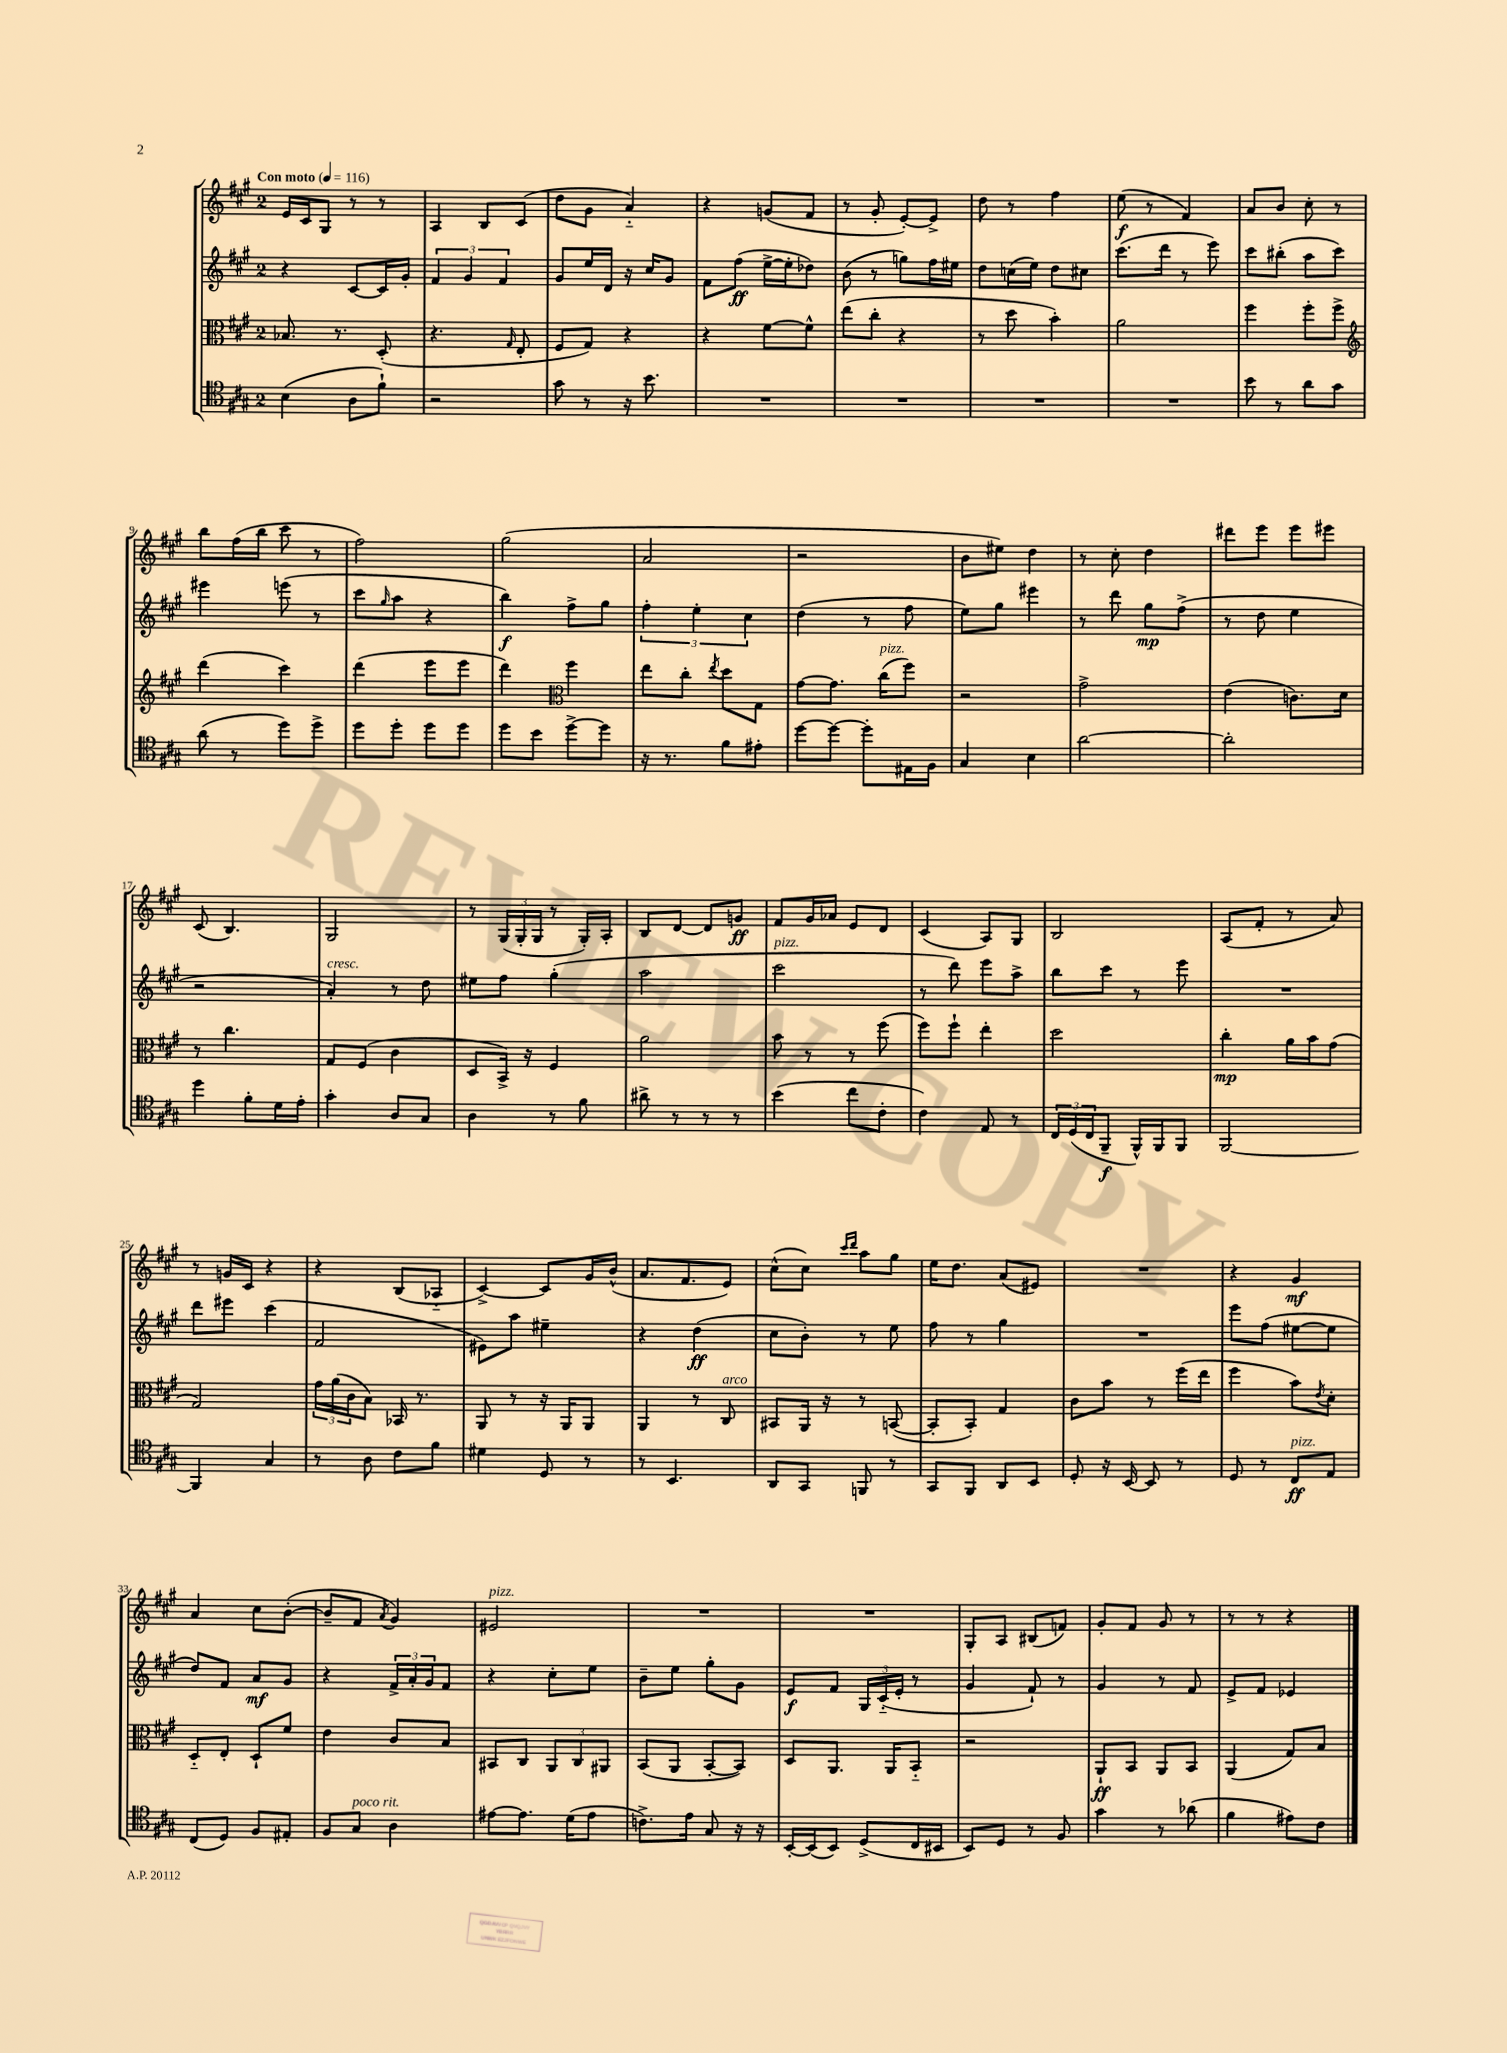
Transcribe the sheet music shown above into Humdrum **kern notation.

**kern	**kern	**kern	**kern
*staff4	*staff3	*staff2	*staff1
*clefC4	*clefC3	*clefG2	*clefG2
*k[f#c#g#]	*k[f#c#g#]	*k[f#c#g#]	*k[f#c#g#]
*M2/4	*M2/4	*M2/4	*M2/4
*MM116	*MM116	*MM116	*MM116
(4B	8.B-	4r	16e
.	.	.	16c#
.	.	.	8G#
.	8.r	.	.
8A	.	[8c#	8r
8f#`)	(8D'	16c#]	8r
.	.	16g#'	.
=	=	=	=
2r	4.r	6f#	4A
.	.	6g#	.
.	.	.	8B
.	.	6f#	.
.	16qqG#	.	.
.	8E'	.	(8c#
=	=	=	=
8g#	8F#	8g#	8dd
8r	8G#)	16ee	8g#
.	.	16d	.
16r	4r	16r	4a'~)
8.b	.	16cc#	.
.	.	8g#	.
=	=	=	=
2r	4r	8f#	4r
.	.	(8ff#	.
.	[8f#	[16ee^	(8g
.	.	16ee']	.
.	8f#^^]	8dd-)	8f#
=	=	=	=
2r	(8ee	(8b	8r
.	8cc#'	8r	8g#'
.	4r	8gg)	[8e')
.	.	16ff#	8e^]
.	.	16ee#	.
=	=	=	=
2r	8r	8dd	8dd
.	8dd	(16cc	8r
.	.	16ee)	.
.	4b')	8dd	4ff#
.	.	8cc#	.
=	=	=	=
2r	2a	(8.ccc#	(8ee
.	.	.	8r
.	.	16ddd	.
.	.	8r	4f#)
.	.	8eee)	.
=	=	=	=
8b	4ff#	8ccc#	8a
8r	.	(8bb#'	8b
8a	8ff#'	8aa	8cc#'
8g#	8ff#^	8ccc#)	8r
=	=	=	=
*	*clefG2	*	*
(8a	(4ddd	4eee#	8bb
8r	.	.	(16ff#
.	.	.	16bb
8dd)	4ccc#)	(8eee	8ccc#
8dd^	.	8r	8r
=	=	=	=
8dd	(4ddd	8ccc#	2ff#)
.	.	16qqgg#	.
8dd'	.	8aa	.
8dd	8eee	4r	.
8dd	8eee	.	.
=	=	=	=
8dd	4ddd)	4bb)	(2gg#
8b	.	.	.
*	*clefC3	*	*
[8dd^	4ff#	8ff#^	.
8dd]	.	8gg#	.
=	=	=	=
16r	8ee	6ff#'	2a
8.r	.	.	.
.	8cc#'	.	.
.	.	6ee'	.
.	8qee	.	.
8f#	8dd	.	.
.	.	6cc#	.
8e#'	8G#	.	.
=	=	=	=
[8dd	[8g#	(4dd	2r
8dd_	8.g#]	.	.
8dd']	.	8r	.
.	(16cc#	.	.
16E#	8ff#)	8ff#	.
16F#	.	.	.
=	=	=	=
4G#	2r	8ee)	8b
.	.	8gg#	8ee#)
4B	.	4eee#	4dd
=	=	=	=
[2a	2g#^	8r	8r
.	.	8ddd	8cc#'
.	.	8gg#	4dd
.	.	(8ff#^	.
=	=	=	=
2a']	(4e	8r	8ddd#
.	.	8dd	8eee
.	8.c)	4ee	8eee
.	.	.	8eee#
.	16d	.	.
=	=	=	=
4dd	8r	2r	(8c#
.	4.cc#	.	4.B)
8f#'	.	.	.
16d	.	.	.
16e'	.	.	.
=	=	=	=
4g#'	8G#	4a')	2G#
.	(8F#	.	.
8A	4c#	8r	.
8G#	.	8dd	.
=	=	=	=
4A	8D	8ee#	8r
.	16BB^)	8ff#	(24G#
.	.	.	24G#'
.	16r	.	.
.	.	.	24G#
8r	4F#	(4gg#'	8r
8f#	.	.	16G#')
.	.	.	16A'
=	=	=	=
8a#^	2a	2aa	8B
8r	.	.	[8d
8r	.	.	8d]
8r	.	.	8g
=	=	=	=
(4b	8b	2ccc#	8f#
.	8r	.	16g#
.	.	.	16a-
8cc#	8r	.	8e
8c#'	(8ff#	.	8d
=	=	=	=
4c#)	8ff#)	8r	(4c#
.	8ff#`	8ddd)	.
8E	4ee'	8eee	8A)
8r	.	8aa^	8G#
=	=	=	=
24C#	2dd	8bb	2B
(24D	.	.	.
24C#	.	.	.
8FF#~	.	8ccc#	.
16FF#^^)	.	8r	.
16FF#	.	.	.
8FF#	.	8eee	.
=	=	=	=
[2FF#	4cc#'	2r	(8A
.	.	.	8f#'
.	16a	.	8r
.	16b	.	.
.	(8g#	.	8a)
=	=	=	=
4FF#]	2G#)	8ddd	8r
.	.	8eee#	16g
.	.	.	16c#
4G#	.	(4ccc#	4r
=	=	=	=
8r	24g#	2f#	4r
.	(24a	.	.
.	24c#	.	.
8A	8B)	.	.
8c#	16BB-	.	(8B
.	8.r	.	.
8f#	.	.	8A-'~
=	=	=	=
4d#	8AA	8e#)	[4c#^)
.	8r	8aa	.
8D	16r	4ee#~	8c#]
.	16AA	.	.
8r	8AA	.	16g#
.	.	.	(16b^^
=	=	=	=
8r	4AA	4r	8.a
4.BB	.	.	.
.	.	.	8.f#
.	8r	(4dd	.
.	8C#	.	8e)
=	=	=	=
8AA	8BB#	8cc#	(8cc#^^
8GG#	16AA	8b')	8cc#)
.	16r	.	.
.	.	.	16qqccc#
.	.	.	16qqddd
8FF	8r	8r	8aa
8r	([8BB	8ee	8gg#
=	=	=	=
8GG#	8BB']	8ff#	16ee
.	.	.	8.dd
8FF#	8BB')	8r	.
8AA	4G#	4gg#	(8a
8BB	.	.	8e#)
=	=	=	=
8D'	8c#	2r	2r
16r	8b	.	.
[16BB	.	.	.
8BB]	8r	.	.
8r	(16ff#	.	.
.	16ee	.	.
=	=	=	=
8D	4ff#	8eee	4r
8r	.	(8ff#	.
8C#	8b)	[8ee#	4g#
.	8qe	.	.
8E	8d'	8ee#]	.
=	=	=	=
(8C#	8D'~	8dd)	4a
8D)	8E'	8f#	.
8F#	8D`	8a	8cc#
8E#'	8f#	8g#	([8b'
=	=	=	=
8F#	4e	4r	8b~]
8G#	.	.	8f#
.	.	.	8qa
4A	8c#	24f#^	4g#)
.	.	24a'	.
.	.	24g#	.
.	8B	8f#	.
=	=	=	=
[8e#	8BB#	4r	2e#
8.e#]	8C#	.	.
.	12AA	8cc#'	.
(16d	.	.	.
.	12C#	.	.
8e#	.	8ee	.
.	12AA#	.	.
=	=	=	=
8.c^)	(8BB	8b~	2r
.	8AA	8ee	.
16e	.	.	.
8G#	[8BB'	8gg#'	.
16r	8BB])	8g#	.
16r	.	.	.
=	=	=	=
[16BB'	8D	8e	2r
(16BB]	.	.	.
8BB)	8.AA	8f#	.
(8D^	.	24G#	.
.	.	(24c#'~	.
.	16AA	.	.
.	.	24e'	.
16C#	8BB'~	8r	.
16BB#	.	.	.
=	=	=	=
8BB)	2r	4g#	8G#'
8D	.	.	8A
8r	.	8f#`)	(8B#
8F#	.	8r	8f)
=	=	=	=
4g#	8AA`	4g#	8g#'
.	8BB	.	8f#
8r	8AA	8r	8g#
(8a-	8BB	8f#	8r
=	=	=	=
4f#	(4AA	8e^	8r
.	.	8f#	8r
8e#)	8G#)	4e-	4r
8c#	8B	.	.
==	==	==	==
*-	*-	*-	*-
